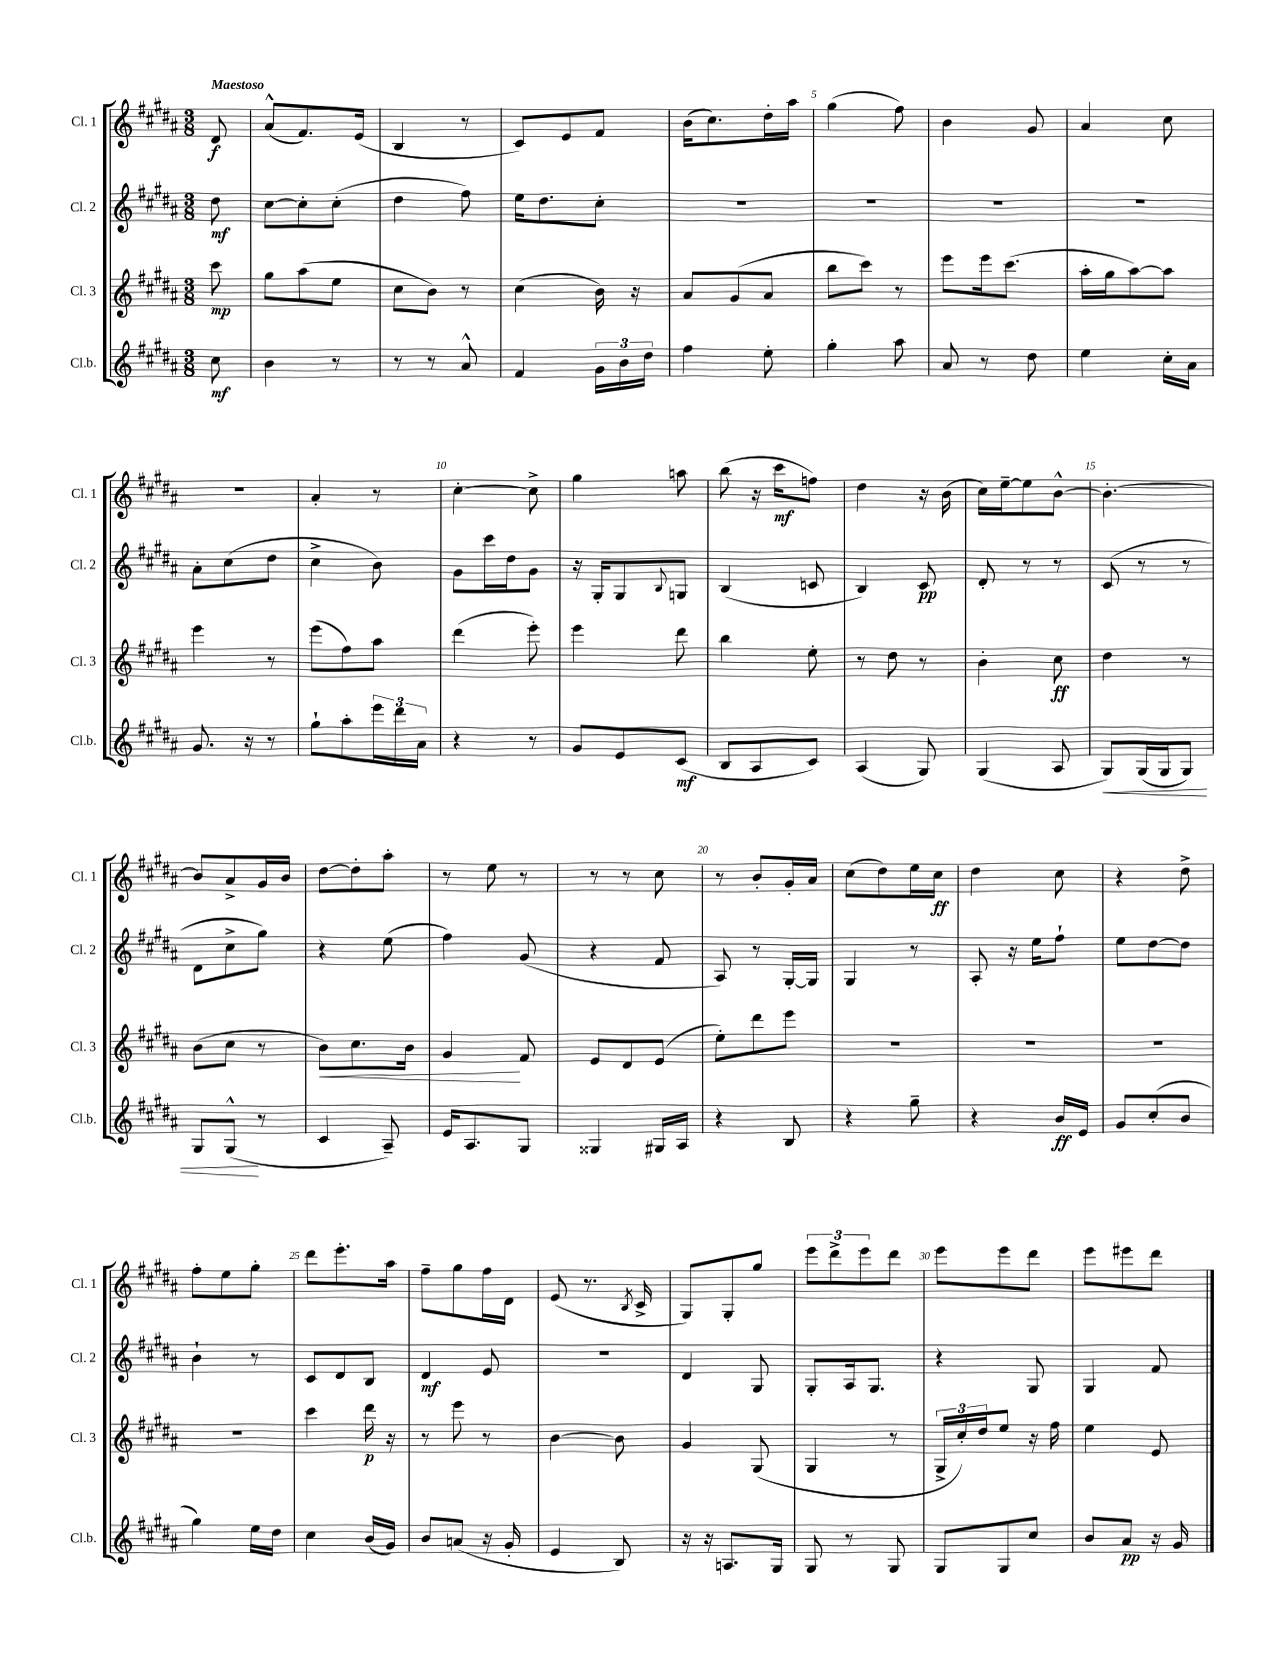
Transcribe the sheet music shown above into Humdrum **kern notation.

**kern	**dynam	**kern	**dynam	**kern	**dynam	**kern	**dynam
*part4	*part4	*part3	*part3	*part2	*part2	*part1	*part1
*staff4	*staff4	*staff3	*staff3	*staff2	*staff2	*staff1	*staff1
*I"Cl.b.	*	*I"Cl. 3	*	*I"Cl. 2	*	*I"Cl. 1	*
*I'Cl.b.	*	*I'Cl. 3	*	*I'Cl. 2	*	*I'Cl. 1	*
*clefG2	*	*clefG2	*	*clefG2	*	*clefG2	*
*k[f#c#g#d#a#]	*	*k[f#c#g#d#a#]	*	*k[f#c#g#d#a#]	*	*k[f#c#g#d#a#]	*
*M3/8	*	*M3/8	*	*M3/8	*	*M3/8	*
=	=	=	=	=	=	=	=
!	!	!	!	!	!	!LO:TX:a:B:t=Maestoso	!
8cc#\	mf	8ccc#\	mp	8dd#\	mf	8d#/	f
=1	=1	=1	=1	=1	=1	=1	=1
4b\	.	8gg#\L	.	[8cc#\L	.	(8a#^^/L	.
.	.	(8aa#\	.	8cc#'\]	.	8.f#/)	.
8r	.	8ee\J	.	(8cc#'\J	.	.	.
.	.	.	.	.	.	(16e/Jk	.
=2	=2	=2	=2	=2	=2	=2	=2
8r	.	8cc#\L	.	4dd#\	.	4B/	.
8r	.	8b\J)	.	.	.	.	.
8a#^^/	.	8r	.	8ff#\)	.	8r	.
=3	=3	=3	=3	=3	=3	=3	=3
4f#/	.	(4cc#\	.	16ee\KL	.	8c#/L)	.
.	.	.	.	8.dd#\	.	.	.
.	.	.	.	.	.	8e/	.
24g#\LL	.	16b\)	.	8cc#'\J	.	8f#/J	.
24b\	.	.	.	.	.	.	.
.	.	16r	.	.	.	.	.
24dd#\JJ	.	.	.	.	.	.	.
=4	=4	=4	=4	=4	=4	=4	=4
4ff#\	.	8a#/L	.	4.r	.	(16b\KL	.
.	.	.	.	.	.	8.cc#\)	.
.	.	(8g#/	.	.	.	.	.
8ee'\	.	8a#/J	.	.	.	16dd#'\L	.
.	.	.	.	.	.	16aa#\JJ	.
=5	=5	=5	=5	=5	=5	=5	=5
4gg#'\	.	8bb\L	.	4.r	.	(4gg#\	.
.	.	8ccc#\J)	.	.	.	.	.
8aa#\	.	8r	.	.	.	8ff#\)	.
=6	=6	=6	=6	=6	=6	=6	=6
8a#/	.	8eee\L	.	4.r	.	4b\	.
8r	.	16eee\k	.	.	.	.	.
.	.	(8.ccc#\J	.	.	.	.	.
8dd#\	.	.	.	.	.	8g#/	.
=7	=7	=7	=7	=7	=7	=7	=7
4ee\	.	16aa#'\LL	.	4.r	.	4a#/	.
.	.	16gg#\J	.	.	.	.	.
.	.	[8aa#\)	.	.	.	.	.
16cc#'\LL	.	8aa#\J]	.	.	.	8cc#\	.
16a#\JJ	.	.	.	.	.	.	.
!!LO:LB:g=z
=8	=8	=8	=8	=8	=8	=8	=8
8.g#/	.	4eee\	.	8a#'\L	.	4.r	.
.	.	.	.	(8cc#\	.	.	.
16r	.	.	.	.	.	.	.
8r	.	8r	.	8dd#\J	.	.	.
=9	=9	=9	=9	=9	=9	=9	=9
8gg#`\L	.	(8eee\L	.	4cc#^\	.	4a#'/	.
8aa#'\	.	8ff#\)	.	.	.	.	.
24eee\L	.	8aa#\J	.	8b\)	.	8r	.
24ddd#\	.	.	.	.	.	.	.
24a#\JJ	.	.	.	.	.	.	.
=10	=10	=10	=10	=10	=10	=10	=10
4r	.	(4ddd#\	.	8g#\L	.	[4cc#'\	.
.	.	.	.	16ccc#\L	.	.	.
.	.	.	.	16dd#\J	.	.	.
8r	.	8eee'\)	.	8g#\J	.	8cc#^\]	.
=11	=11	=11	=11	=11	=11	=11	=11
8g#/L	.	4eee\	.	16r	.	4gg#\	.
.	.	.	.	16G#'/KL	.	.	.
8e/	.	.	.	8G#/	.	.	.
.	.	.	.	8qqB/	.	.	.
(8c#/J	mf	8ddd#\	.	8Gn/J	.	8aan\	.
=12	=12	=12	=12	=12	=12	=12	=12
8B/L	.	4bb\	.	(4B/	.	(8bb\	.
8A#/	.	.	.	.	.	16r	.
.	.	.	.	.	.	16ccc#\KL	mf
8c#/J)	.	8ee'\	.	8cn/	.	8ffn\J)	.
=13	=13	=13	=13	=13	=13	=13	=13
(4A#/	.	8r	.	4B/)	.	4dd#\	.
.	.	8dd#\	.	.	.	.	.
8G#/)	.	8r	.	8c#/	pp	16r	.
.	.	.	.	.	.	(16b\	.
=14	=14	=14	=14	=14	=14	=14	=14
(4G#/	.	4b'\	.	8d#'/	.	16cc#\LL)	.
.	.	.	.	.	.	[16ee~\J	.
.	.	.	.	8r	.	8ee\]	.
8A#/	.	8cc#\	ff	8r	.	[8b^^\J	.
=15	=15	=15	=15	=15	=15	=15	=15
!	!LO:HP:b	!	!	!	!	!	!
8G#/L)	<	4dd#\	.	(8c#/	.	4.b'\_	.
(16G#/L	.	.	.	8r	.	.	.
16G#/J	.	.	.	.	.	.	.
8G#/J)	.	8r	.	8r	.	.	.
!!LO:LB:g=z
=16	=16	=16	=16	=16	=16	=16	=16
8G#/L	.	(8b\L	.	8d#\L	.	8b/L]	.
(8G#^^/J	.	8cc#\J	.	8cc#^\	.	8a#^/	.
8r	[	8r	.	8gg#\J)	.	16g#/L	.
.	.	.	.	.	.	16b/JJ	.
=17	=17	=17	=17	=17	=17	=17	=17
!	!	!	!LO:HP:b	!	!	!	!
4c#/	.	8b\L)	<	4r	.	[8dd#\L	.
.	.	8.cc#\	.	.	.	8dd#'\]	.
8A#~/)	.	.	.	(8ee\	.	8aa#'\J	.
.	.	16b\Jk	.	.	.	.	.
=18	=18	=18	=18	=18	=18	=18	=18
16e/KL	.	4g#/	.	4ff#\)	.	8r	.
8.A#/	.	.	.	.	.	.	.
.	.	.	.	.	.	8ee\	.
8G#/J	.	8f#/	[	(8g#/	.	8r	.
=19	=19	=19	=19	=19	=19	=19	=19
4G##X/	.	8e/L	.	4r	.	8r	.
.	.	8d#/	.	.	.	8r	.
16G#X/LL	.	(8e/J	.	8f#/	.	8cc#\	.
16A#/JJ	.	.	.	.	.	.	.
=20	=20	=20	=20	=20	=20	=20	=20
4r	.	8ee'\L)	.	8A#/)	.	8r	.
.	.	8ddd#\	.	8r	.	8b'/L	.
8B/	.	8eee\J	.	[16G#'/LL	.	16g#'/L	.
.	.	.	.	16G#/JJ]	.	16a#/JJ	.
=21	=21	=21	=21	=21	=21	=21	=21
4r	.	4.r	.	4G#/	.	(8cc#\L	.
.	.	.	.	.	.	8dd#\)	.
8gg#~\	.	.	.	8r	.	16ee\L	.
.	.	.	.	.	.	16cc#\JJ	ff
=22	=22	=22	=22	=22	=22	=22	=22
4r	.	4.r	.	8A#'/	.	4dd#\	.
.	.	.	.	16r	.	.	.
.	.	.	.	16ee\KL	.	.	.
16b/LL	ff	.	.	8ff#`\J	.	8cc#\	.
16e/JJ	.	.	.	.	.	.	.
=23	=23	=23	=23	=23	=23	=23	=23
8g#/L	.	4.r	.	8ee\L	.	4r	.
(8cc#'/	.	.	.	[8dd#\	.	.	.
8b/J	.	.	.	8dd#\J]	.	8dd#^\	.
!!LO:LB:g=z
=24	=24	=24	=24	=24	=24	=24	=24
4gg#\)	.	4.r	.	4b`\	.	8ff#'\L	.
.	.	.	.	.	.	8ee\	.
16ee\LL	.	.	.	8r	.	8gg#'\J	.
16dd#\JJ	.	.	.	.	.	.	.
=25	=25	=25	=25	=25	=25	=25	=25
4cc#\	.	4ccc#\	.	8c#/L	.	8ddd#\L	.
.	.	.	.	8d#/	.	8.eee'\	.
(16b/LL	.	16ddd#\	p	8B/J	.	.	.
16g#/JJ)	.	16r	.	.	.	16aa#\Jk	.
=26	=26	=26	=26	=26	=26	=26	=26
8b/L	.	8r	.	4d#/	mf	8ff#~\L	.
(8an/J	.	8eee\	.	.	.	8gg#\	.
16r	.	8r	.	8e/	.	16ff#\L	.
16g#'/	.	.	.	.	.	16d#\JJ	.
=27	=27	=27	=27	=27	=27	=27	=27
4e/	.	[4b\	.	4.r	.	(8e/	.
.	.	.	.	.	.	8.r	.
8B/)	.	8b\]	.	.	.	.	.
.	.	.	.	.	.	8qB/	.
.	.	.	.	.	.	16c#^/	.
=28	=28	=28	=28	=28	=28	=28	=28
16r	.	4g#/	.	4d#/	.	8G#/L)	.
16r	.	.	.	.	.	.	.
8.An/L	.	.	.	.	.	8G#'/	.
.	.	(8G#/	.	8G#/	.	8gg#/J	.
16G#/Jk	.	.	.	.	.	.	.
=29	=29	=29	=29	=29	=29	=29	=29
8G#/	.	4G#/	.	8G#'/L	.	12eee\L	.
.	.	.	.	.	.	12ddd#^\	.
8r	.	.	.	16A#/k	.	.	.
.	.	.	.	.	.	12eee\	.
.	.	.	.	8.G#/J	.	.	.
8G#/	.	8r	.	.	.	8ddd#\J	.
=30	=30	=30	=30	=30	=30	=30	=30
8G#/L	.	24G#^/LL	.	4r	.	8eee\L	.
.	.	24cc#'/)	.	.	.	.	.
.	.	24dd#/J	.	.	.	.	.
8G#/	.	8ee/J	.	.	.	8eee\	.
8cc#/J	.	16r	.	8G#/	.	8ddd#\J	.
.	.	16ff#\	.	.	.	.	.
=31	=31	=31	=31	=31	=31	=31	=31
8b/L	.	4ee\	.	4G#/	.	8eee\L	.
8a#/J	pp	.	.	.	.	8eee#X\	.
16r	.	8e/	.	8f#/	.	8ddd#\J	.
16g#/	.	.	.	.	.	.	.
==	==	==	==	==	==	==	==
*-	*-	*-	*-	*-	*-	*-	*-
